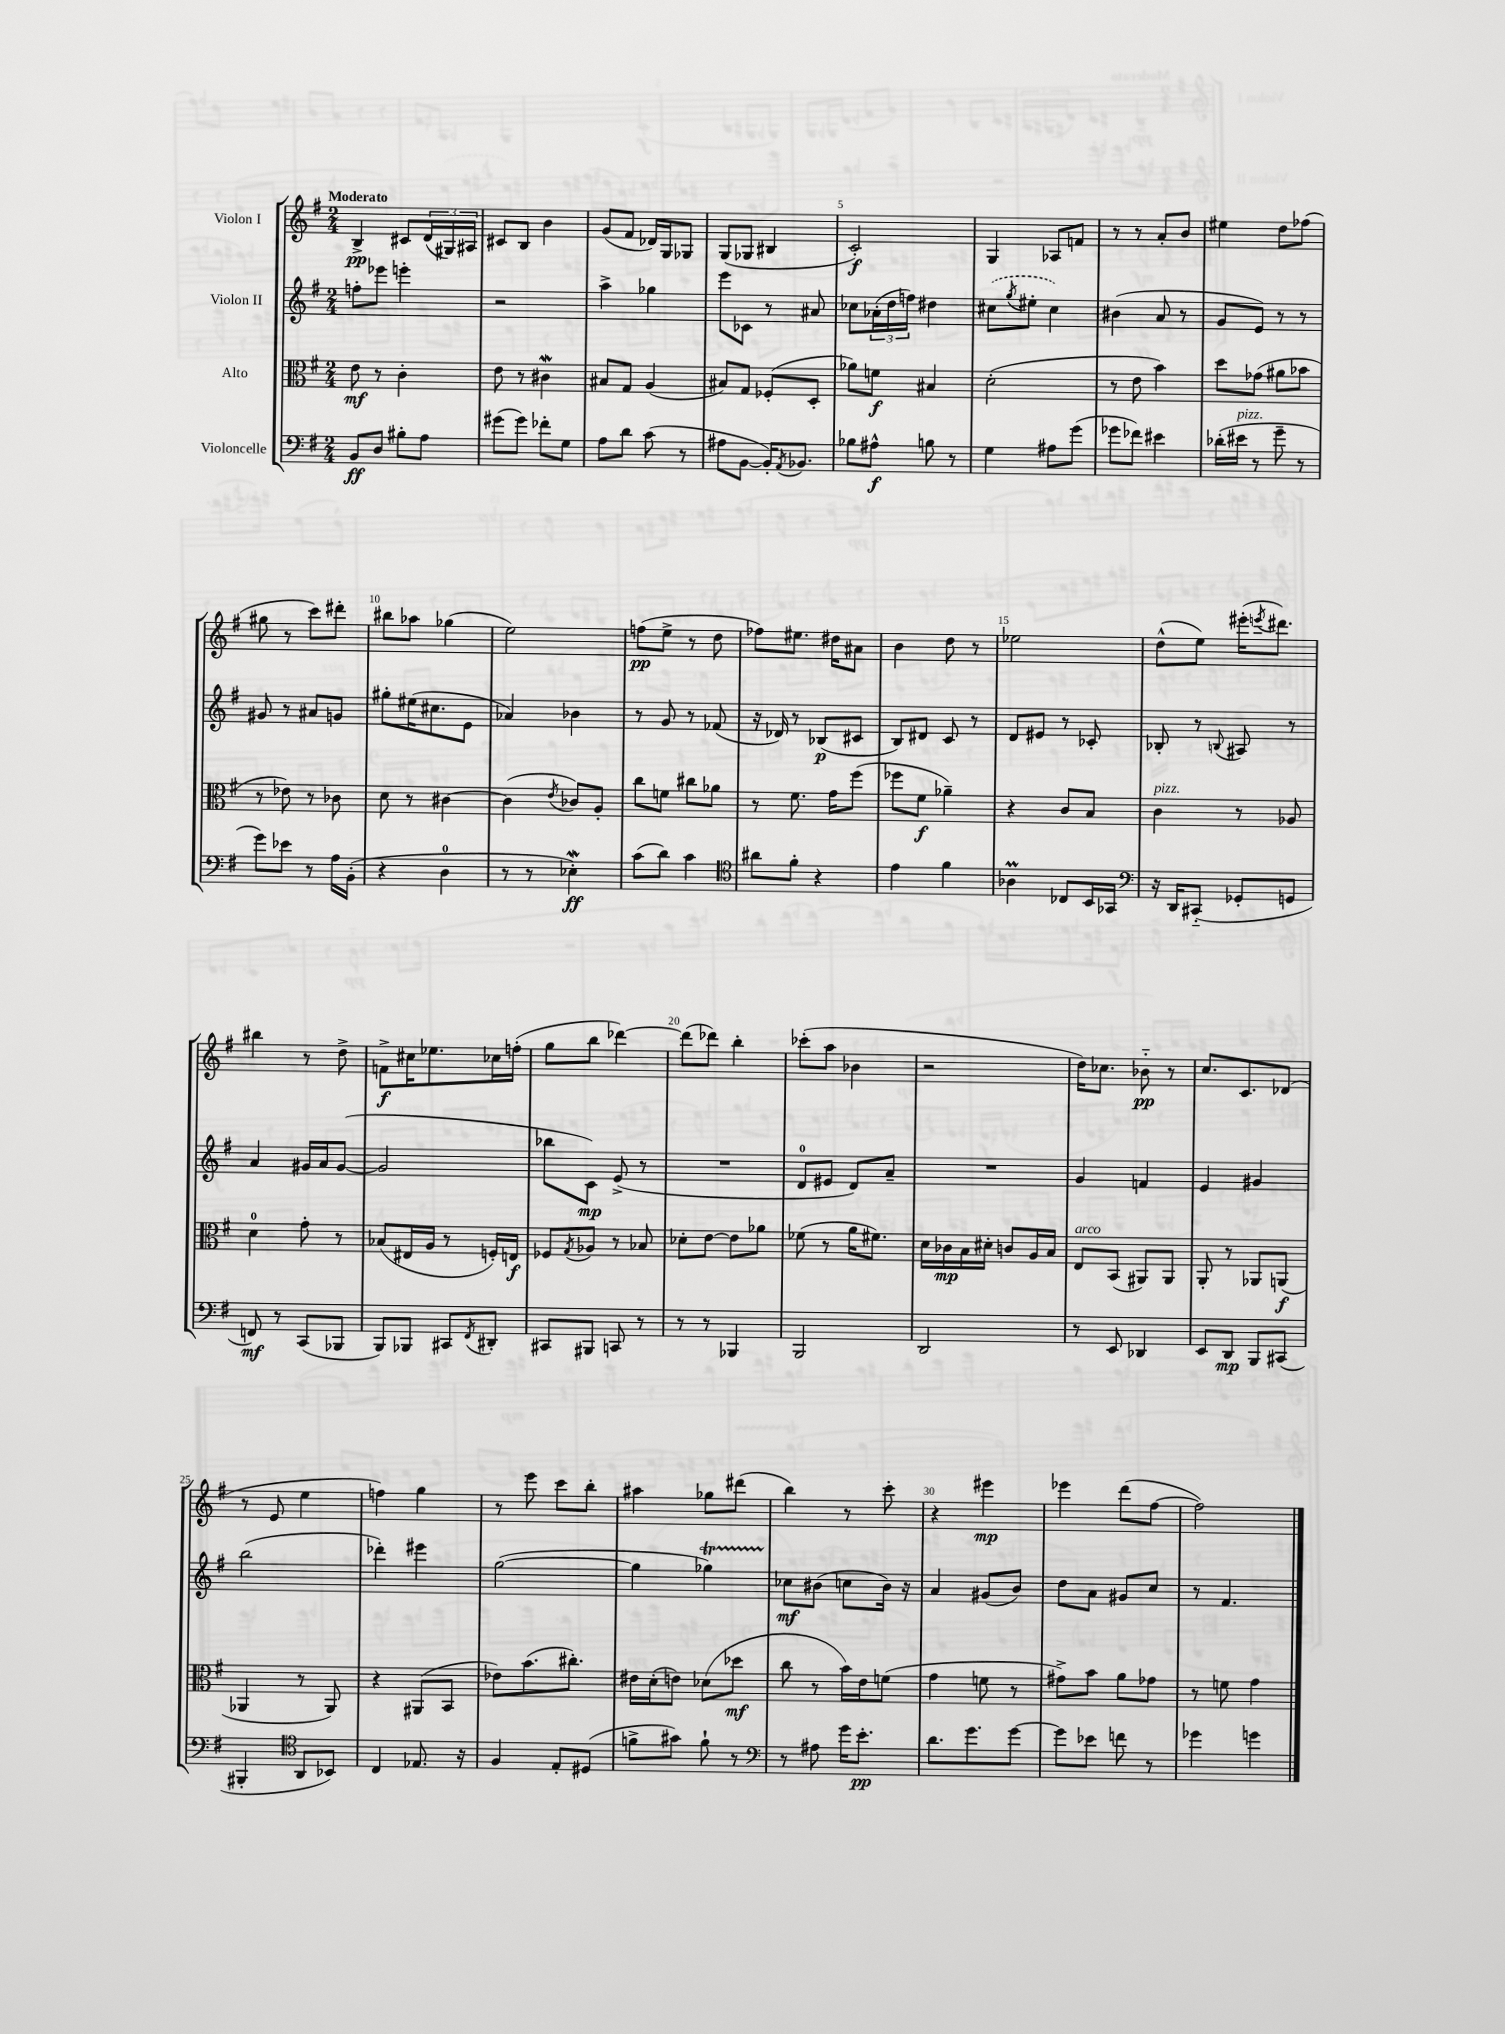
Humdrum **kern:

**kern	**kern	**kern	**kern
*staff4	*staff3	*staff2	*staff1
*clefF4	*clefC3	*clefG2	*clefG2
*k[f#]	*k[f#]	*k[f#]	*k[f#]
*M2/4	*M2/4	*M2/4	*M2/4
8BB/L	8e\	8ff'\L	4B^/
8D/J	8r	8eee-\J	.
8B#'\L	4c'\	4eee'\	8c#/L
8A\J	.	.	(24d/L
.	.	.	24G#/)
.	.	.	24A#/JJ
=	=	=	=
(8g#\L	8e\	2r	8c#/L
8g#\J)	8r	.	8B/J
8f-'\L	4c#\	.	4b\
8G\J	.	.	.
=	=	=	=
8A\L	8B#/L	4aa^\	(8g/L
8d\J	8G/J	.	8f#/J
(8c\	(4A/	4gg-\	16d-/LL)
.	.	.	16G/J
8r	.	.	8G-/J
=	=	=	=
8A#\L	8B#/L)	8eee\L	(8G/L
[8BB\J	8G/J	8c-\J	8G-/J
16BB'/]LK)	(8F-'/L	8r	4B#/
8qAA/	.	.	.
8.BB-/J	.	.	.
.	8D'/J	8a#/	.
=	=	=	=
8B-\L	8a-\L)	8cc-\L	2c'/)
8A#^^\J	8f\J	(24a-'\L	.
.	.	24dd\	.
.	.	24ff\JJ)	.
8B\	4B#/	4dd#\	.
8r	.	.	.
=	=	=	=
4G\	(2d'\	(8cc#\L	4G/
.	.	8qgg/	.
.	.	8ee#'\J	.
8A#\L	.	4cc#\)	8A-/L
(8g\J	.	.	8f/J
=	=	=	=
8g-\L	8r	(4b#\	8r
8f-\J)	8e\	.	8r
4e#\	4b\)	8a/	8a'/L
.	.	8r	8b/J
=	=	=	=
(16d-'\LL	8dd\L	8g/L	4ee#\
16e#\JJ	.	.	.
8r	(8g-\J	8e/J)	.
8g~\	8a#\L	8r	8dd\L
8r	8b-\J	8r	(8ff-\J
=	=	=	=
8g\L)	8r	8g#/	8gg#\
8e-\J	8e-\)	8r	8r
8r	8r	8a#/L	8ccc\L)
16A\LL	8c-\	8g/J	8ddd#'\J
(16BB'\JJ	.	.	.
=	=	=	=
4r	8d\	8gg#'\L	8bb#\L
.	8r	(16ee#\K	8aa-\J
.	.	8.cc#\	.
4D\	[4c#\	.	(4gg-\
.	.	8e\J	.
=	=	=	=
8r	(4c#\]	4a-/)	2ee\)
8r	.	.	.
.	8qe/	.	.
4E-'\)	8c-/L)	4b-\	.
.	8A'/J	.	.
=	=	=	=
(8c\L	8cc\L	8r	(8ff\L
8d\J)	8f\J	8g/	8ee^\J
4c\	8cc#\L	8r	8r
.	8a-\J	(8f-/	8dd\
=	=	=	=
*clefC4	*	*	*
8a#\L	8r	16r	8ff-\L)
.	.	16d-/)	.
8f#'\J	8.f#\	8r	8.ee#\J
4r	.	(8B-/L	.
.	16g\LK	.	16dd#\LK
.	(8ff#\J	8c#/J	8a#\J
=	=	=	=
4e\	8ff-\L	8B/L)	4b\
.	8f#\J	8d#/J	.
4f#\	4a-~\)	8c/	8dd\
.	.	8r	8r
=	=	=	=
4A-\	4r	8d/L	2ee-\
.	.	8e#/J	.
8C-/L	8c/L	8r	.
16BB/L	8B/J	8c-'/	.
16GG-/JJ	.	.	.
=	=	=	=
*clefF4	*	*	*
16r	4c\	8B-'/	(8dd^^\L
16DD/LK	.	.	.
(8CC#'~/J	.	8r	8ee\J)
.	.	8qqB/	.
8GG-'/L	8r	8A#/	(16eee#'\LK
.	.	.	8qeee/
.	.	.	8.ddd#\J)
8GG/J	8A-/	8r	.
=	=	=	=
8FF/)	4d\	4a/	4bb#\
8r	.	.	.
(8CC/L	8g'\	16g#/LL	8r
.	.	16a/J	.
8BBB-/J	8r	([8g#/J	8dd^\
=	=	=	=
8BBB/L)	(8B-/L	2g#/]	8f^\L
8BBB-/J	16E#/L	.	16cc#\K
.	16A/JJ	.	8.ee-\
8CC#/L	8r	.	.
8qFF#/	.	.	.
8DD#'/J	16F'/LL)	.	16cc-\L
.	16E/JJ	.	(16ff'\JJ
=	=	=	=
8CC#/L	8F-/L	8bb-\L	8gg\L
.	8qG/	.	.
8BBB#/J	8A-/J	8c\J)	8bb\J
8CC/	8r	(8e^/	[4ddd-\)
8r	8B-/	8r	.
=	=	=	=
8r	8d-'\L	2r	(8ddd-\]L
8r	[8e\J	.	8ddd-\J)
4BBB-/	8e\]L	.	4bb'\
.	8a-\J	.	.
=	=	=	=
2BBB/	(8f-\	8d/L	(8ccc-'\L
.	8r	8e#/J	8aa\J
.	16a\LK	8d/L)	4b-\
.	8.f#\J)	.	.
.	.	8a~/J	.
=	=	=	=
2DD/	16d\LL	2r	2r
.	16c-\	.	.
.	16B\	.	.
.	16d#'\JJ	.	.
.	8c/L	.	.
.	16A/L	.	.
.	16B/JJ	.	.
=	=	=	=
8r	8E/L	4g/	16dd\LK)
.	.	.	8.cc-\J
8EE/	(8BB/J	.	.
4DD-/	8AA#/L)	4f/	8b-'~\
.	8AA#/J	.	8r
=	=	=	=
8EE/L	8AA'/	4e/	8.cc/L
8DD/J	8r	.	.
.	.	.	8.c/
8BBB/L	8AA-/L	4g#/	.
(8CC#/J	(8AA/J	.	(8d-/J
=	=	=	=
4BBB#'/	4AA-/	(2bb\	8r
.	.	.	8e/
*clefC4	*	*	*
8AA/L	8r	.	4ee\
8BB-/J)	8AA-/)	.	.
=	=	=	=
4C/	4r	4ddd-'\)	4ff\)
8.E-/	(8AA#/L	4eee#\	4gg\
.	8BB/J	.	.
16r	.	.	.
=	=	=	=
4F#/	8e-\L)	([2gg\	8r
.	(8.b\	.	8eee\
8E'/L	.	.	8ccc\L
.	8.cc#'\J)	.	.
(8D#/J	.	.	8bb'\J
=	=	=	=
8f^\L	16e#\LL	4gg\]	4aa#\
.	(16d'\J	.	.
8g#\J)	8e\J)	.	.
8f`\	(8d-\L	4gg-\)	8gg-\L
8r	8dd-\J	.	(8ddd#\J
=	=	=	=
*clefF4	*	*	*
8r	8cc\	8cc-\L	4bb\)
8A#\	8r	(8b#\J	.
16g\LK	16b\LL)	8cc\L	8r
8.e'\J	16e\J	.	.
.	(8f\J	16b#\Jk)	8ccc'\
.	.	16r	.
=	=	=	=
8.d\L	4g\	4a/	4r
8.g\	.	.	.
.	8f\	(8g#/L	4eee#\
[8g\J	8r	8b/J)	.
=	=	=	=
8g\]L	8g#^\L)	8dd\L	4eee-\
8e-\J	8b\J	8a\J	.
8f\	8a\L	8g#/L	(8ddd\L
8r	8g-\J	8cc/J	[8ff#\J
=	=	=	=
4g-\	8r	8r	2ff#\])
.	8f\	4.f#/	.
4g\	4g\	.	.
==	==	==	==
*-	*-	*-	*-
